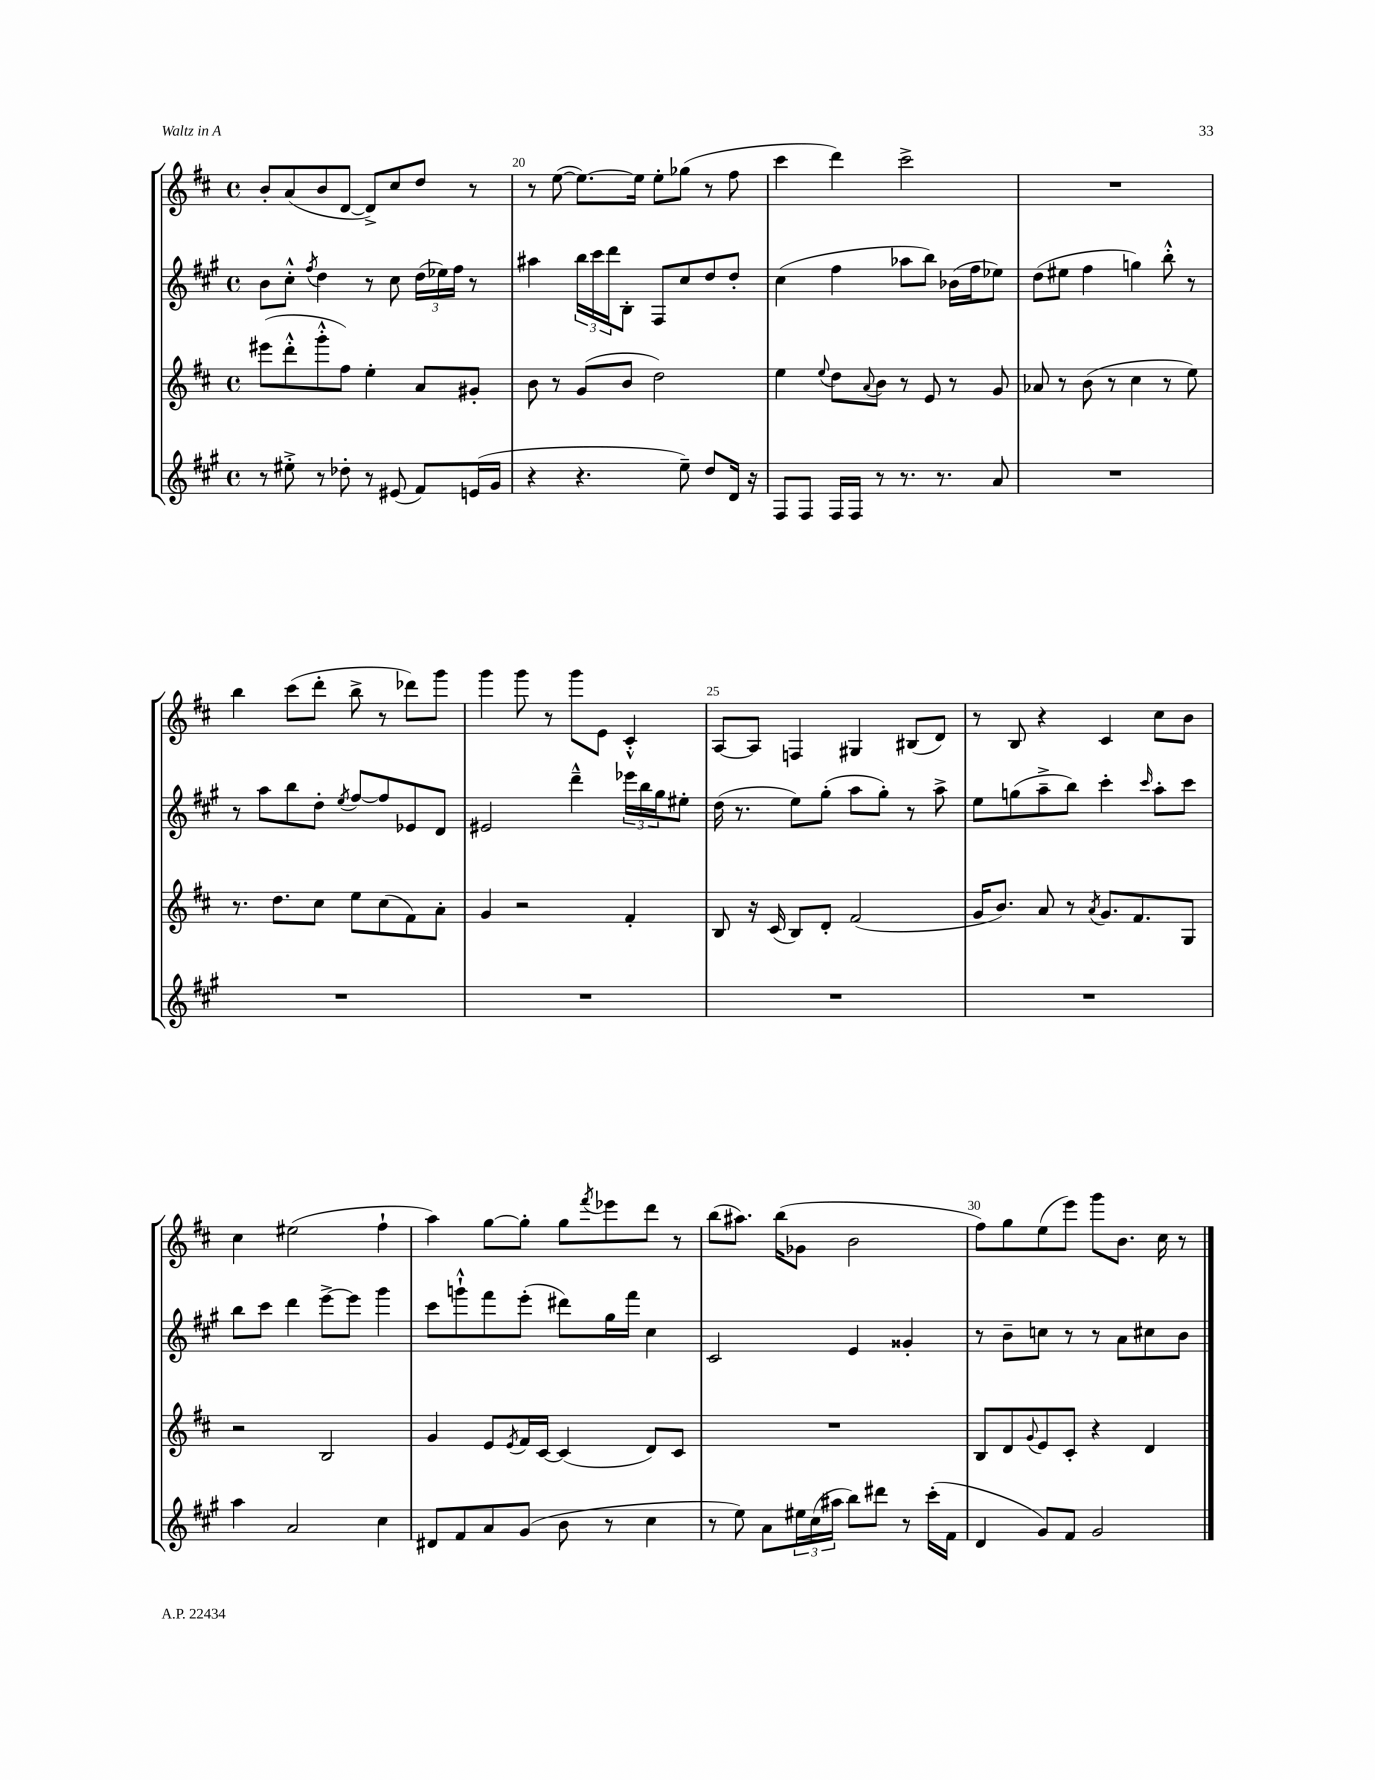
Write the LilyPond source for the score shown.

<<
\new StaffGroup <<
\new Staff = "s0" {
    \clef treble \key d \major \defaultTimeSignature \time 4/4
    b'8-. a'8( b'8 d'8~ d'8->) cis''8 d''8 r8 |
    r8 e''8~( e''8.~) e''16 e''8-. ges''8( r8 fis''8 |
    cis'''4 d'''4) cis'''2-> |
    R1 |
    b''4 cis'''8( d'''8-. b''8-> r8 des'''8) g'''8 |
    g'''4 g'''8 r8 g'''8 e'8 cis'4-.-^ |
    a8~ a8 f4 gis4 bis8( d'8) |
    r8 b8 r4 cis'4 cis''8 b'8 |
    cis''4 eis''2( fis''4-! |
    a''4) g''8~ g''8-. g''8 \acciaccatura { fis'''8 } ees'''8 d'''8 r8 |
    b''8( ais''8.) b''16( ges'8 b'2 |
    fis''8) g''8 e''8( e'''8) g'''8 b'8. cis''16 r8 \bar "|." |
}
\new Staff = "s1" {
    \clef treble \key a \major \defaultTimeSignature \time 4/4
    b'8 cis''8-.-^ \acciaccatura { fis''8 } d''4 r8 cis''8 \tuplet 3/2 { d''16( ees''16) fis''16 } r8 |
    ais''4 \tuplet 3/2 { b''16 cis'''16 d'''16 } b8-. fis8 cis''8 d''8 d''8-. |
    cis''4( fis''4 aes''8 b''8) bes'16( fis''16 ees''8) |
    d''8( eis''8 fis''4 g''4) b''8-.-^ r8 |
    r8 a''8 b''8 d''8-. \acciaccatura { e''8 } fis''8~ fis''8 ees'8 d'8 |
    eis'2 d'''4---^ \tuplet 3/2 { ees'''16 b''16 gis''16 } eis''8-. |
    d''16( r8. e''8) gis''8-.( a''8 gis''8-.) r8 a''8-> |
    e''8 g''8( a''8---> b''8) cis'''4-. \grace { cis'''16 } a''8-. cis'''8 |
    b''8 cis'''8 d'''4 e'''8~-> e'''8 gis'''4 |
    cis'''8 g'''8-!-^ fis'''8 e'''8-.( dis'''8) gis''16 fis'''16 cis''4 |
    cis'2 e'4 gisis'4-. |
    r8 b'8-- c''8 r8 r8 a'8 cis''8 b'8 \bar "|." |
}
\new Staff = "s2" {
    \clef treble \key d \major \defaultTimeSignature \time 4/4
    eis'''8( d'''8-.-^ g'''8-.-^ fis''8) e''4-. a'8 gis'8-. |
    b'8 r8 g'8( b'8 d''2) |
    e''4 \appoggiatura { e''8 } d''8 \appoggiatura { a'8 } b'8 r8 e'8 r8 g'8 |
    aes'8 r8 b'8( r8 cis''4 r8 e''8) |
    r8. d''8. cis''8 e''8 cis''8( fis'8) a'8-. |
    g'4 r2 fis'4-. |
    b8 r16 cis'16( b8) d'8-. fis'2( |
    g'16 b'8.) a'8 r8 \acciaccatura { a'8 } g'8. fis'8. g8 |
    r2 b2 |
    g'4 e'8 \acciaccatura { e'8 } fis'16 cis'16~ cis'4( d'8) cis'8 |
    R1 |
    b8 d'8 \appoggiatura { g'8 } e'8 cis'8-. r4 d'4 \bar "|." |
}
\new Staff = "s3" {
    \clef treble \key a \major \defaultTimeSignature \time 4/4
    r8 eis''8-.-> r8 des''8-. r8 eis'8( fis'8) e'16( gis'16 |
    r4 r4. e''8--) d''8 d'16 r16 |
    fis8 fis8 fis16 fis16 r8 r8. r8. a'8 |
    R1 |
    R1 |
    R1 |
    R1 |
    R1 |
    a''4 a'2 cis''4 |
    dis'8 fis'8 a'8 gis'8( b'8 r8 cis''4 |
    r8 e''8) a'8 \tuplet 3/2 { eis''16 cis''16( ais''16 } b''8) dis'''8 r8 cis'''16-.( fis'16 |
    d'4 gis'8) fis'8 gis'2 \bar "|." |
}
>>
>>
\layout { \context { \Score currentBarNumber = #19 \override BarNumber.break-visibility = ##(#f #t #t) barNumberVisibility = #(every-nth-bar-number-visible 5) } }
